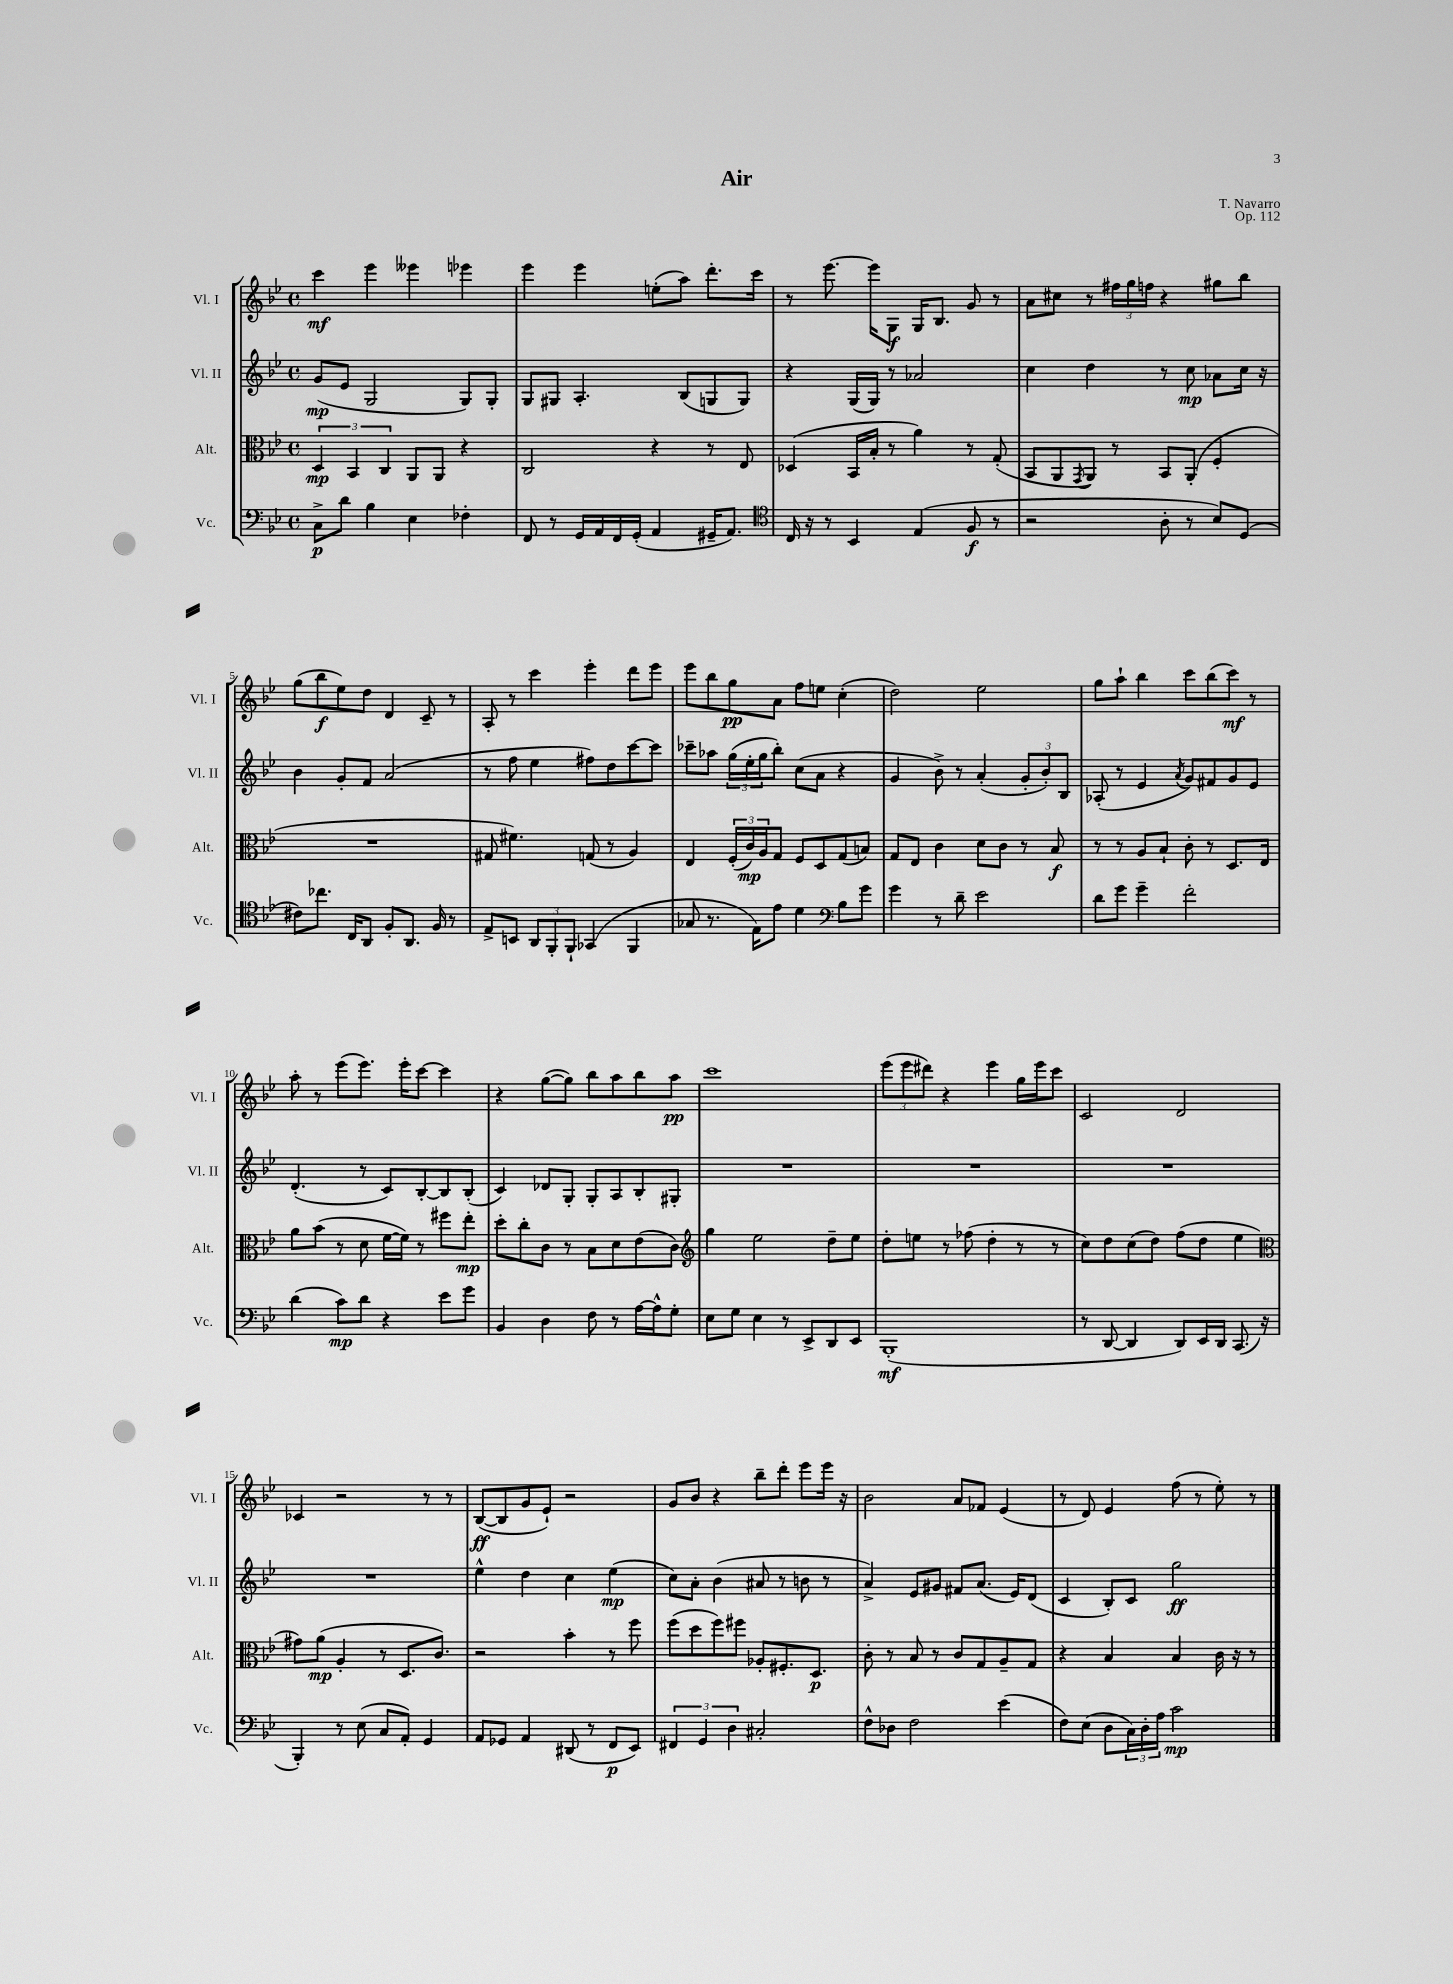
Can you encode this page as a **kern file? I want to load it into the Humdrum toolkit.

**kern	**dynam	**kern	**dynam	**kern	**dynam	**kern	**dynam
*part4	*part4	*part3	*part3	*part2	*part2	*part1	*part1
*staff4	*staff4	*staff3	*staff3	*staff2	*staff2	*staff1	*staff1
*I"Vc.	*	*I"Alt.	*	*I"Vl. II	*	*I"Vl. I	*
*I'Vc.	*	*I'Alt.	*	*I'Vl. II	*	*I'Vl. I	*
*clefF4	*	*clefC3	*	*clefG2	*	*clefG2	*
*k[b-e-]	*	*k[b-e-]	*	*k[b-e-]	*	*k[b-e-]	*
*M4/4	*	*M4/4	*	*M4/4	*	*M4/4	*
*met(c)	*	*met(c)	*	*met(c)	*	*met(c)	*
=1	=1	=1	=1	=1	=1	=1	=1
8C^\L	p	6D/	mp	(8g/L	mp	4ccc\	mf
8d\J	.	.	.	8e-/J	.	.	.
.	.	6BB-/	.	.	.	.	.
4B-\	.	.	.	2G/	.	4eee-\	.
.	.	6C/	.	.	.	.	.
4E-\	.	8AA/L	.	.	.	4eee--X\	.
.	.	8AA/J	.	.	.	.	.
4F-X'\	.	4r	.	8G/L)	.	4eee-X\	.
.	.	.	.	8G'/J	.	.	.
=2	=2	=2	=2	=2	=2	=2	=2
8FF/	.	2C/	.	8G/L	.	4eee-\	.
8r	.	.	.	8G#X/J	.	.	.
16GG/LL	.	.	.	4.A'/	.	4eee-\	.
16AA/	.	.	.	.	.	.	.
16FF/	.	.	.	.	.	.	.
(16GG'/JJ	.	.	.	.	.	.	.
4AA/	.	4r	.	.	.	(8een'\L	.
.	.	.	.	(8B-/L	.	8aa\J)	.
16GG#X~/KL	.	8r	.	8Gn/	.	8.ddd'\L	.
8.AA/J)	.	.	.	.	.	.	.
.	.	8E-/	.	8G/J)	.	.	.
.	.	.	.	.	.	16ccc\Jk	.
=3	=3	=3	=3	=3	=3	=3	=3
*clefC4	*	*	*	*	*	*	*
16C/	.	(4D-X/	.	4r	.	8r	.
16r	.	.	.	.	.	.	.
8r	.	.	.	.	.	[8.eee-\	.
4BB-/	.	16BB-/LL	.	(16G/LL	.	.	.
.	.	16B-'/JJ	.	16G/JJ)	.	16eee-\KL]	.
.	.	8r	.	8r	.	8G\J	f
(4E-/	.	4a\)	.	2a-X/	.	16G/KL	.
.	.	.	.	.	.	8.B-/J	.
8F/	f	8r	.	.	.	8g/	.
8r	.	(8G'/	.	.	.	8r	.
=4	=4	=4	=4	=4	=4	=4	=4
2r	.	8BB-/L	.	4cc\	.	8a\L	.
.	.	8AA/	.	.	.	8cc#X\J	.
.	.	8qGG/	.	.	.	.	.
.	.	8AA/J)	.	4dd\	.	8r	.
.	.	8r	.	.	.	24ff#X\LL	.
.	.	.	.	.	.	24gg\	.
.	.	.	.	.	.	24ffn\JJ	.
8A'\	.	8BB-/L	.	8r	.	4r	.
8r	.	(8AA'/J	.	8cc\	mp	.	.
8B-/L)	.	4F'/	.	8a-X\L	.	8gg#X\L	.
(8D/J	.	.	.	16cc\Jk	.	8bb-\J	.
.	.	.	.	16r	.	.	.
!!LO:LB:g=z
=5	=5	=5	=5	=5	=5	=5	=5
8c#X\L)	.	1r	.	4b-\	.	(8gg\L	.
8.cc-X\J	.	.	.	.	.	8bb-\	f
.	.	.	.	8g'/L	.	8ee-\)	.
16C/KL	.	.	.	.	.	.	.
8AA/J	.	.	.	8f/J	.	8dd\J	.
8F'/L	.	.	.	(2a/	.	4d/	.
8.AA/J	.	.	.	.	.	.	.
.	.	.	.	.	.	8c~/	.
16F/	.	.	.	.	.	.	.
8r	.	.	.	.	.	8r	.
=6	=6	=6	=6	=6	=6	=6	=6
8E-^/L	.	8G#X/	.	8r	.	8A'/	.
8BBn/J	.	4.f#X\)	.	8ff\	.	8r	.
12AA/L	.	.	.	4ee-\	.	4ccc\	.
12FF'/	.	.	.	.	.	.	.
12FF`/J	.	.	.	.	.	.	.
(4GG-X/	.	(8Gn/	.	8ff#X\L)	.	4eee-'\	.
.	.	8r	.	8dd\	.	.	.
4FF/	.	4A/)	.	[8ccc\	.	8ddd\L	.
.	.	.	.	8ccc\J]	.	8eee-\J	.
=7	=7	=7	=7	=7	=7	=7	=7
8G-X/	.	4E-/	.	8ccc-X~\L	.	8eee-\L	.
8.r	.	.	.	8aa-X\J	.	8bb-\	.
.	.	(24F'/LL	.	(24gg\LL	.	8gg\	pp
.	.	24c/)	mp	24ee-'\	.	.	.
16E-\KL)	.	.	.	.	.	.	.
.	.	24A/J	.	24gg\J	.	.	.
8e-\J	.	8G/J	.	8bb-'\J)	.	8a\J	.
4d\	.	8F/L	.	(8cc\L	.	8ff\L	.
.	.	8D/	.	8a\J	.	8een\J	.
*clefF4	*	*	*	*	*	*	*
8B-\L	.	(8G/	.	4r	.	(4cc'\	.
8g\J	.	8Bn/J)	.	.	.	.	.
=8	=8	=8	=8	=8	=8	=8	=8
4g\	.	8G/L	.	4g/	.	2dd\)	.
.	.	8E-/J	.	.	.	.	.
8r	.	4c\	.	8b-^\)	.	.	.
8d~\	.	.	.	8r	.	.	.
2e-\	.	8d\L	.	(4a'/	.	2ee-\	.
.	.	8c\J	.	.	.	.	.
.	.	8r	.	12g'/L	.	.	.
.	.	.	.	12b-'/)	.	.	.
.	.	8B-/	f	.	.	.	.
.	.	.	.	12B-/J	.	.	.
=9	=9	=9	=9	=9	=9	=9	=9
8d\L	.	8r	.	(8A-X'/	.	8gg\L	.
8g\J	.	8r	.	8r	.	8aa`\J	.
4g~\	.	8A/L	.	4e-/	.	4bb-\	.
.	.	8B-`/J	.	.	.	.	.
.	.	.	.	8qa/	.	.	.
2f'\	.	8c'\	.	8g/L)	.	8ccc\L	.
.	.	8r	.	8f#X/	.	(8bb-\	.
.	.	8.D/L	.	8g/	.	8ccc\J)	mf
.	.	.	.	8e-/J	.	8r	.
.	.	16E-/Jk	.	.	.	.	.
!!LO:LB:g=z
=10	=10	=10	=10	=10	=10	=10	=10
(4d\	.	8a\L	.	(4.d'/	.	8aa'\	.
.	.	(8b-\J	.	.	.	8r	.
8c\L)	mp	8r	.	.	.	(8eee-\L	.
8d\J	.	8d\	.	8r	.	8.eee-\J)	.
4r	.	[16f\LL	.	8c/L)	.	.	.
.	.	16f\JJ])	.	.	.	16eee-'\KL	.
.	.	8r	.	[8B-'/	.	[8ccc\J	.
8e-\L	.	8ff#X\L	.	8B-/]	.	4ccc\]	.
8g\J	.	8ee-'\J	mp	(8B-'/J	.	.	.
=11	=11	=11	=11	=11	=11	=11	=11
4BB-/	.	8dd'\L	.	4c/)	.	4r	.
.	.	8cc'\	.	.	.	.	.
4D\	.	8c\J	.	8d-X/L	.	([8gg\L	.
.	.	8r	.	8G'/J	.	8gg\J])	.
8F\	.	8B-\L	.	8G'/L	.	8bb-\L	.
8r	.	8d\	.	8A/	.	8aa\	.
[16A\LL	.	(8e-\	.	8B-'/	.	8bb-\	.
16A^^\J]	.	.	.	.	.	.	.
8G'\J	.	8c\J)	.	8G#X'/J	.	8aa\J	pp
=12	=12	=12	=12	=12	=12	=12	=12
*	*	*clefG2	*	*	*	*	*
8E-\L	.	4gg\	.	1r	.	1ccc	.
8G\J	.	.	.	.	.	.	.
4E-\	.	2ee-\	.	.	.	.	.
8r	.	.	.	.	.	.	.
8EE-^/L	.	.	.	.	.	.	.
8DD/	.	8dd~\L	.	.	.	.	.
8EE-/J	.	8ee-\J	.	.	.	.	.
=13	=13	=13	=13	=13	=13	=13	=13
(1BBB-'	mf	8dd'\L	.	1r	.	(12eee-\L	.
.	.	.	.	.	.	12eee-\	.
.	.	8een\J	.	.	.	.	.
.	.	.	.	.	.	12ddd#X\J)	.
.	.	8r	.	.	.	4r	.
.	.	(8ff-X\	.	.	.	.	.
.	.	4dd'\	.	.	.	4eee-\	.
.	.	8r	.	.	.	16gg\LL	.
.	.	.	.	.	.	16eee-\J	.
.	.	8r	.	.	.	8ccc\J	.
=14	=14	=14	=14	=14	=14	=14	=14
8r	.	8cc\L)	.	1r	.	2c/	.
[8DD/	.	8dd\	.	.	.	.	.
4DD/]	.	(8cc\	.	.	.	.	.
.	.	8dd\J)	.	.	.	.	.
8DD/L)	.	(8ff\L	.	.	.	2d/	.
16EE-/L	.	8dd\J	.	.	.	.	.
16DD/JJ	.	.	.	.	.	.	.
(8.CC/	.	4ee-\	.	.	.	.	.
16r	.	.	.	.	.	.	.
!!LO:LB:g=z
=15	=15	=15	=15	=15	=15	=15	=15
*	*	*clefC3	*	*	*	*	*
4BBB-'/)	.	8g#X\L)	.	1r	.	4c-X/	.
.	.	(8a\J	mp	.	.	.	.
8r	.	4A'/	.	.	.	2r	.
(8E-\	.	.	.	.	.	.	.
8C/L	.	8r	.	.	.	.	.
8AA'/J)	.	8.D/L	.	.	.	.	.
4GG/	.	.	.	.	.	8r	.
.	.	8.c/J)	.	.	.	.	.
.	.	.	.	.	.	8r	.
=16	=16	=16	=16	=16	=16	=16	=16
8AA/L	.	2r	.	4ee-^^\	.	([8B-/L	ff
8GG-X/J	.	.	.	.	.	8B-/]	.
4AA/	.	.	.	4dd\	.	8g/	.
.	.	.	.	.	.	8e-`/J)	.
(8DD#X/	.	4b-'\	.	4cc\	.	2r	.
8r	.	.	.	.	.	.	.
8FF/L	p	8r	.	(4ee-\	mp	.	.
8EE-/J)	.	8ff\	.	.	.	.	.
=17	=17	=17	=17	=17	=17	=17	=17
6FF#X/	.	(8ff\L	.	8cc\L)	.	8g/L	.
.	.	8dd\	.	8a'\J	.	8b-/J	.
6GG/	.	.	.	.	.	.	.
.	.	8ff\)	.	(4b-\	.	4r	.
6D\	.	.	.	.	.	.	.
.	.	8ff#X\J	.	.	.	.	.
2C#X'/	.	8A-X'/L	.	8a#X/	.	8bb-~\L	.
.	.	8.F#X'/	.	8r	.	8ddd'\J	.
.	.	.	.	8bn\	.	8eee-\L	.
.	.	8.D/J	p	.	.	.	.
.	.	.	.	8r	.	16eee-\Jk	.
.	.	.	.	.	.	16r	.
=18	=18	=18	=18	=18	=18	=18	=18
8F^^\L	.	8c'\	.	4a^/)	.	2b-\	.
8D-X\J	.	8r	.	.	.	.	.
2F\	.	8B-/	.	8e-/L	.	.	.
.	.	8r	.	8g#X/J	.	.	.
.	.	8c/L	.	8f#X/L	.	8a/L	.
.	.	8G/	.	(8.a/J	.	8f-X/J	.
(4e-\	.	8A~/	.	.	.	(4e-/	.
.	.	.	.	16e-/KL)	.	.	.
.	.	8G/J	.	(8d/J	.	.	.
=19	=19	=19	=19	=19	=19	=19	=19
8F\L)	.	4r	.	4c/	.	8r	.
(8E-\J	.	.	.	.	.	8d/)	.
8D\L	.	4B-/	.	8B-'/L)	.	4e-/	.
24C\L)	.	.	.	8c/J	.	.	.
24D'\	.	.	.	.	.	.	.
24A\JJ	.	.	.	.	.	.	.
2c\	mp	4B-/	.	2gg\	ff	(8ff\	.
.	.	.	.	.	.	8r	.
.	.	16c\	.	.	.	8ee-'\)	.
.	.	16r	.	.	.	.	.
.	.	8r	.	.	.	8r	.
==	==	==	==	==	==	==	==
*-	*-	*-	*-	*-	*-	*-	*-
